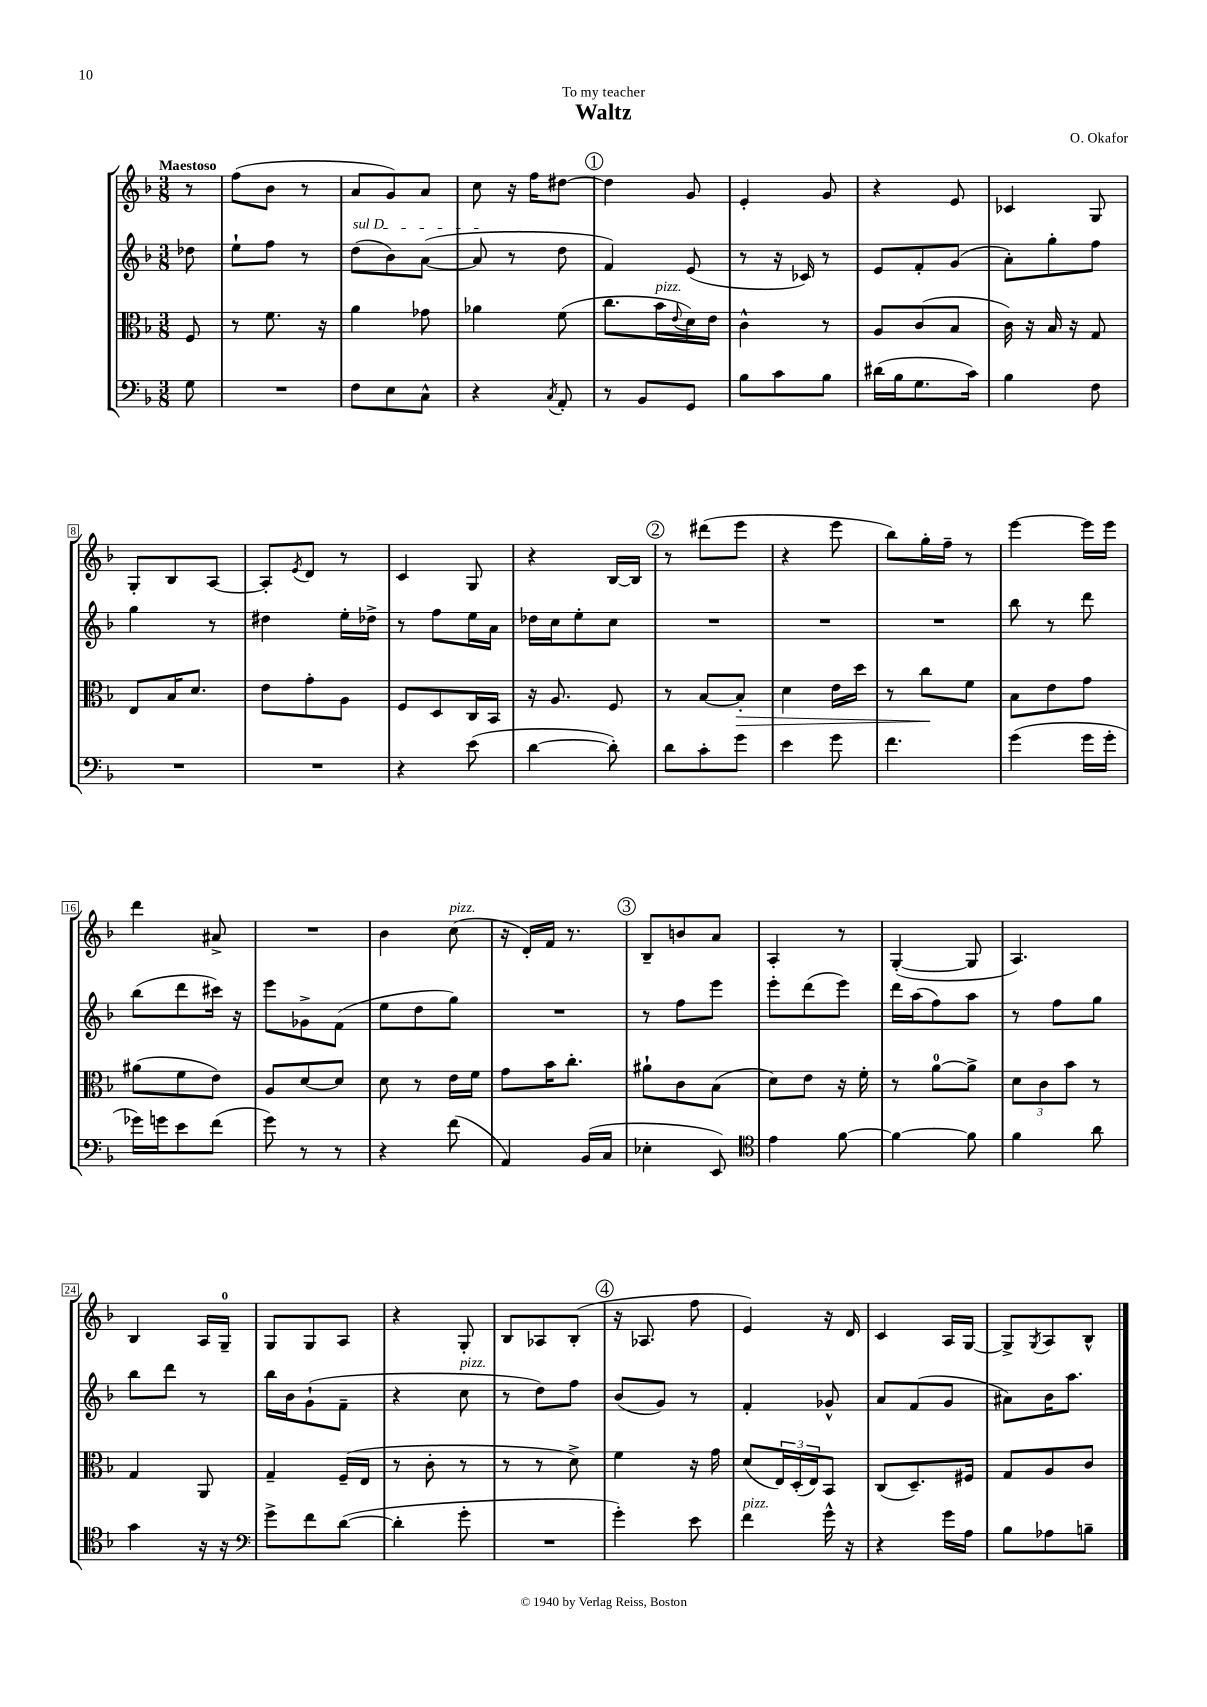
\header { title = "Waltz" composer = "O. Okafor" dedication = "To my teacher" }
<<
\new StaffGroup <<
\new Staff = "s0" {
    \clef treble \key f \major \numericTimeSignature \time 3/8 \partial 8 \tempo "Maestoso"
    r8 |
    f''8( bes'8 r8 |
    a'8 g'8) a'8 |
    c''8 r16 f''16 dis''8~ |
    \mark \markup { \circle "1" } dis''4 g'8 |
    e'4-. g'8 |
    r4 e'8 |
    ces'4 g8 |
    g8-. bes8 a8~ |
    a8-. \acciaccatura { e'8 } d'8 r8 |
    c'4 g8 |
    r4 bes16~ bes16 |
    \mark \markup { \circle "2" } r8 dis'''8( e'''8 |
    r4 e'''8 |
    bes''8) g''16-. f''16-- r8 |
    e'''4~ e'''16 e'''16 |
    d'''4 ais'8-> |
    R4. |
    bes'4 c''8^\markup { \italic "pizz." }( |
    r16 d'16-.) f'16 r8. |
    \mark \markup { \circle "3" } bes8-- b'8 a'8 |
    a4-. r8 |
    g4~-.( g8 |
    a4.) |
    bes4 a16 g16-0-- |
    g8 g8 a8 |
    r4 g8-. |
    bes8 aes8 bes8-.( |
    \mark \markup { \circle "4" } r16 aes8. f''8 |
    e'4) r16 d'16 |
    c'4 a16 g16~ |
    g8-> \acciaccatura { g8 } a8 bes8-^ \bar "|." |
}
\new Staff = "s1" {
    \clef treble \key f \major \numericTimeSignature \time 3/8 \partial 8
    des''8 |
    e''8-! f''8 r8 |
    \once \override TextSpanner.bound-details.left.text = \markup { \italic "sul D" } d''8\startTextSpan( bes'8) a'8~( |
    a'8\stopTextSpan r8 d''8 |
    \mark \markup { \circle "1" } f'4) e'8( |
    r8 r16 ces'16) r8 |
    e'8 f'8-. g'8( |
    a'8-.) g''8-. f''8 |
    g''4 r8 |
    dis''4 e''16-. des''16-> |
    r8 f''8 e''16 a'16 |
    des''16 c''16 e''8-. c''8 |
    \mark \markup { \circle "2" } R4. |
    R4. |
    R4. |
    bes''8 r8 d'''8 |
    bes''8( d'''8 cis'''16) r16 |
    e'''8 ges'8-> f'8( |
    e''8 d''8 g''8) |
    R4. |
    \mark \markup { \circle "3" } r8 f''8 e'''8 |
    e'''8-. d'''8( e'''8) |
    d'''16 a''16( f''8) a''8 |
    r8 f''8 g''8 |
    bes''8 d'''8 r8 |
    bes''16 bes'16 g'8-!( f'8-- |
    r4 c''8^\markup { \italic "pizz." } |
    r8 d''8) f''8 |
    \mark \markup { \circle "4" } bes'8( g'8) r8 |
    f'4-. ges'8-^ |
    a'8 f'8( g'8 |
    ais'8) bes'16 a''8. \bar "|." |
}
\new Staff = "s2" {
    \clef alto \key f \major \numericTimeSignature \time 3/8 \partial 8
    f8 |
    r8 f'8. r16 |
    a'4 ges'8 |
    aes'4 f'8( |
    \mark \markup { \circle "1" } c''8. bes'16^\markup { \italic "pizz." } \appoggiatura { e'8 } d'16) e'16 |
    c'4-^ r8 |
    a8 c'8( bes8 |
    c'16) r16 bes16 r16 g8 |
    e8 bes16 d'8. |
    e'8 g'8-. a8 |
    f8 d8 c16 bes,16 |
    r16 a8. f8 |
    \mark \markup { \circle "2" } r8 bes8~ bes8-.\> |
    d'4 e'16 d''16 |
    r8 c''8\! f'8 |
    bes8 e'8 g'8 |
    ais'8( f'8 e'8) |
    a8 d'8~ d'8 |
    d'8 r8 e'16 f'16 |
    g'8 bes'16 c''8.-. |
    \mark \markup { \circle "3" } ais'8-! c'8 bes8( |
    d'8) e'8 r16 f'16-. |
    r8 a'8-0~ a'8-> |
    \tuplet 3/2 { d'8 c'8 bes'8 } r8 |
    g4 a,8 |
    g4-- f16--( e16 |
    r8 c'8-. r8 |
    r8 r8 d'8->) |
    \mark \markup { \circle "4" } f'4 r16 g'16 |
    d'8( \tuplet 3/2 { e16) d16-.( e16) } bes,8 |
    c8( d8.--) fis16 |
    g8 a8 c'8 \bar "|." |
}
\new Staff = "s3" {
    \clef bass \key f \major \numericTimeSignature \time 3/8 \partial 8
    g8 |
    R4. |
    f8 e8 c8-^ |
    r4 \acciaccatura { c8 } a,8-. |
    \mark \markup { \circle "1" } r8 bes,8 g,8 |
    bes8 c'8 bes8 |
    dis'16( bes16 g8. c'16) |
    bes4 f8 |
    R4. |
    R4. |
    r4 e'8( |
    d'4~ d'8-.) |
    \mark \markup { \circle "2" } d'8 c'8-. g'8 |
    e'4 g'8 |
    f'4. |
    g'4( g'16 g'16-. |
    ges'16) g'16 e'8 f'8( |
    g'8) r8 r8 |
    r4 f'8( |
    a,4) bes,16( c16 |
    \mark \markup { \circle "3" } ees4-. e,8) |
    \clef tenor e'4 f'8~ |
    f'4~ f'8 |
    f'4 a'8 |
    g'4 r16 r16 |
    \clef bass g'8-> f'8 d'8~( |
    d'4-. g'8-. |
    R4. |
    \mark \markup { \circle "4" } g'4-.) e'8 |
    f'4^\markup { \italic "pizz." } g'16-^ r16 |
    r4 g'16 a16 |
    bes8 aes8 b8-- \bar "|." |
}
>>
>>
\layout { \context { \Score \override BarNumber.stencil = #(make-stencil-boxer 0.1 0.3 ly:text-interface::print) } }
